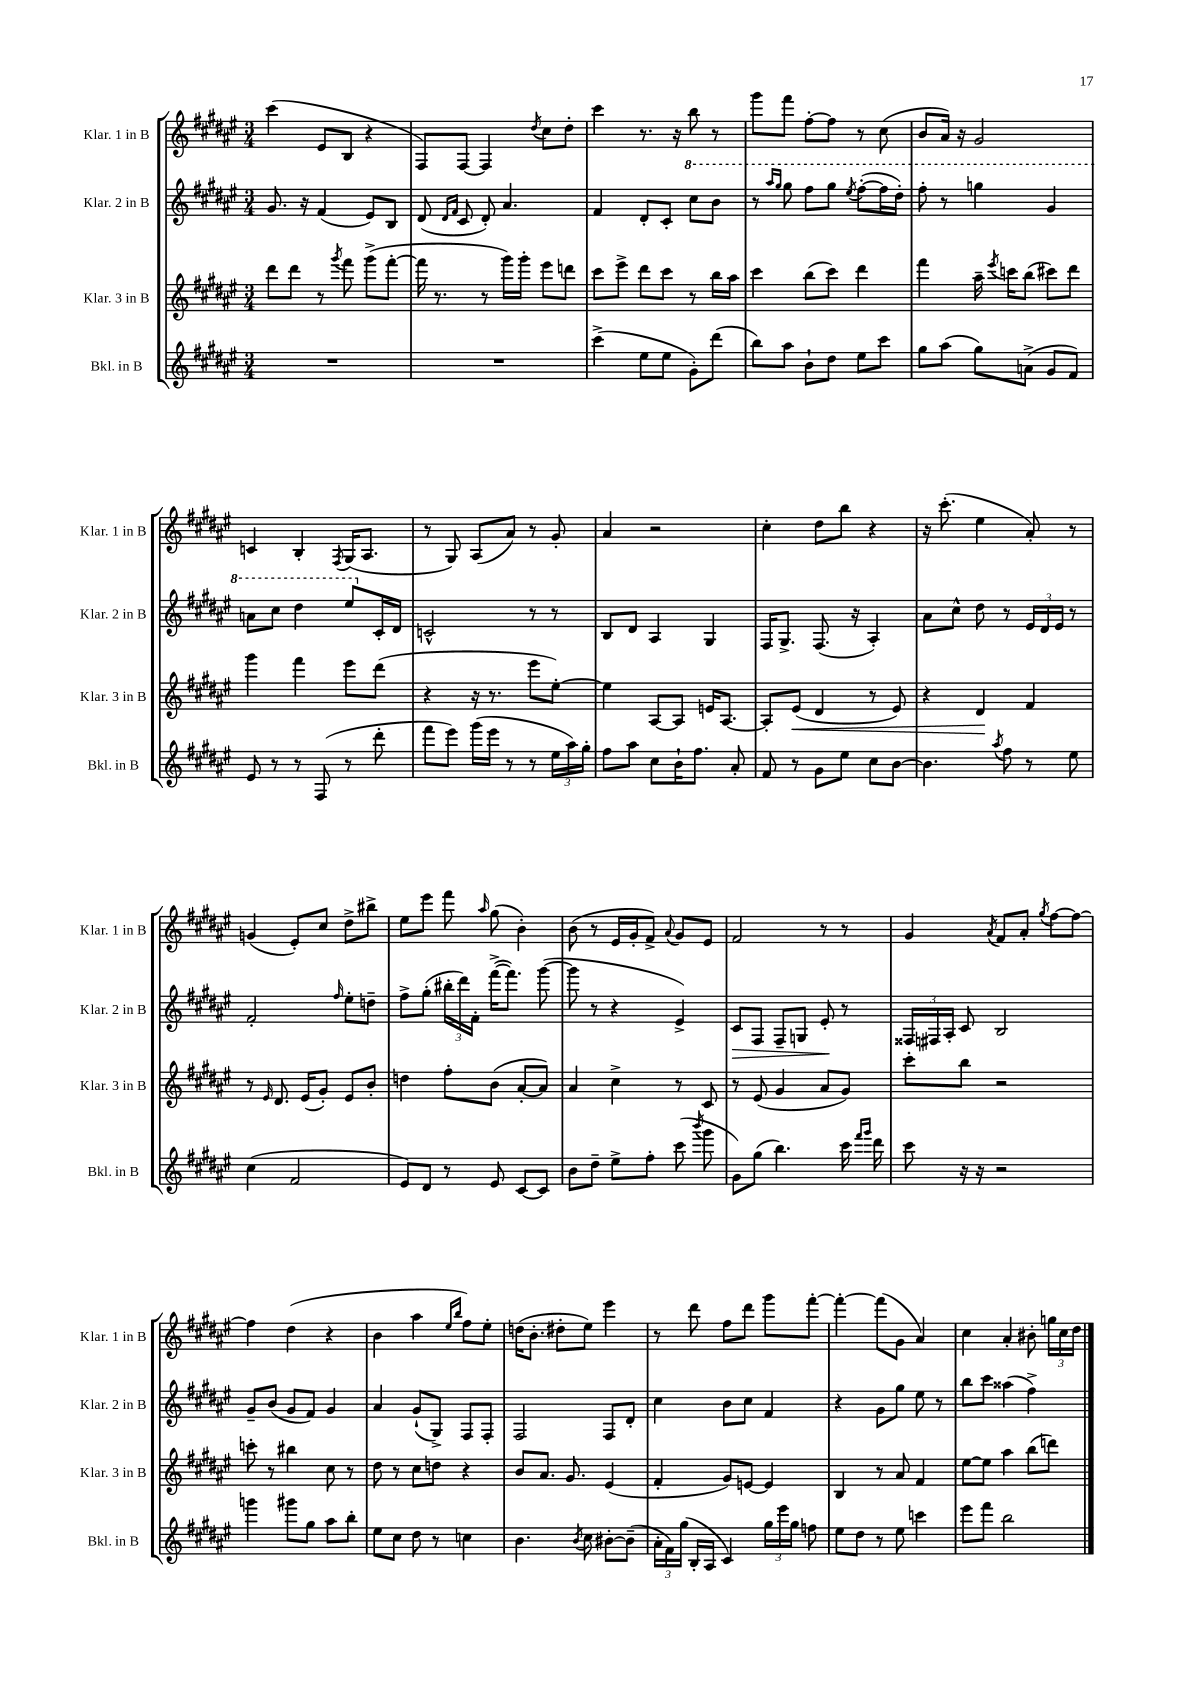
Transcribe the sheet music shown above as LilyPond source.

<<
\new StaffGroup <<
\new Staff = "s0" \with { instrumentName = "Klar. 1 in B" shortInstrumentName = "Klar. 1 in B" } {
    \clef treble \key fis \major \numericTimeSignature \time 3/4
    \autoBeamOff cis'''4( eis'8[ b8] r4 |
    fis8[) fis8]~ fis4 \acciaccatura { dis''8 } cis''8[ dis''8]-. |
    cis'''4 r8. r16 b''8 r8 |
    gis'''8[ fis'''8] fis''8[~-. fis''8] r8 cis''8( |
    b'8[ ais'16]) r16 gis'2 |
    c'4 b4-. \acciaccatura { fis8 } gis16[( ais8.] |
    r8 gis8) ais8[( ais'8]) r8 gis'8-. |
    ais'4 r2 |
    cis''4-. dis''8[ b''8] r4 |
    r16 cis'''8.-.( eis''4 ais'8-.) r8 |
    g'4( eis'8[-.) cis''8] dis''8[-> bis''8]-> |
    eis''8[ eis'''8] fis'''8 \grace { ais''16 } gis''8( b'4-.) |
    b'8( r8 eis'16[ gis'16-. fis'8]->) \appoggiatura { ais'8 } gis'8[ eis'8] |
    fis'2 r8 r8 |
    gis'4 \acciaccatura { ais'8 } fis'8[ ais'8]-. \acciaccatura { gis''8 } fis''8[~ fis''8]~ |
    fis''4 dis''4( r4 |
    b'4 ais''4 \grace { eis''16[ b''16] } fis''8[) eis''8]-. |
    d''16[( b'8.]-. dis''8[-. eis''8]) eis'''4 |
    r8 dis'''8 fis''8[ dis'''8] gis'''8[ fis'''8]~-. |
    fis'''4~-. fis'''8[( gis'8] ais'4) |
    cis''4 ais'4-. bis'8-. \tuplet 3/2 { g''16[ cis''16 dis''16] } \bar "|." |
}
\new Staff = "s1" \with { instrumentName = "Klar. 2 in B" shortInstrumentName = "Klar. 2 in B" } {
    \clef treble \key fis \major \numericTimeSignature \time 3/4
    \autoBeamOff gis'8. r16 fis'4( eis'8[) b8] |
    dis'8( \grace { dis'16[ fis'16] } cis'8 dis'8-.) ais'4. |
    fis'4 dis'8[-. cis'8]-. \ottava #1 cis'''8[ b''8] |
    r8 \grace { ais'''16[ gis'''16] } gis'''8 fis'''8[ gis'''8] \acciaccatura { eis'''8 } fis'''8[~-.( fis'''16 dis'''16]-.) |
    fis'''8-. r8 g'''4 gis''4 |
    a''8[ cis'''8] dis'''4 eis'''8[ \ottava #0 cis'16-. dis'16] |
    c'2-^ r8 r8 |
    b8[ dis'8] ais4 gis4 |
    fis16[ gis8.]-> fis8.( r16 ais4-.) |
    ais'8[ cis''8]-^ dis''8 r8 \tuplet 3/2 { eis'16[ dis'16 eis'16] } r8 |
    fis'2-. \grace { fis''16 } eis''8[-. d''8]-- |
    fis''8[-> gis''8]-.( \tuplet 3/2 { bis''16[-. dis'''16) fis'16]-. } fis'''16[~->( fis'''8.]) gis'''8~( |
    gis'''8 r8 r4 eis'4->) |
    cis'8[\> fis8] fis8[-- g8] eis'8-.\! r8 |
    \tuplet 3/2 { fisis16[ fis16 ais16]-. } cis'8 b2 |
    gis'8[-- b'8]( gis'8[ fis'8]) gis'4 |
    ais'4 gis'8[-!( gis8]->) fis8[ fis8]-. |
    fis2 fis8[ dis'8]-. |
    cis''4 b'8[ cis''8] fis'4 |
    r4 gis'8[ gis''8] eis''8 r8 |
    b''8[ cis'''8] aisis''4( fis''4->) \bar "|." |
}
\new Staff = "s2" \with { instrumentName = "Klar. 3 in B" shortInstrumentName = "Klar. 3 in B" } {
    \clef treble \key fis \major \numericTimeSignature \time 3/4
    \autoBeamOff dis'''8[ dis'''8] r8 \acciaccatura { gis'''8 } fis'''8 gis'''8[->( fis'''8]~-. |
    fis'''16 r8. r8 gis'''16[) gis'''16]-. eis'''8[ d'''8] |
    cis'''8[ eis'''8]-> dis'''8[ cis'''8] r8 b''16[ ais''16] |
    cis'''4 b''8[( cis'''8]) dis'''4 |
    fis'''4 ais''16-- \acciaccatura { eis'''8 } c'''16[ b''8]( cis'''8[) dis'''8] |
    gis'''4 fis'''4 eis'''8[ dis'''8]( |
    r4 r16 r8. eis'''8[ eis''8]~-.) |
    eis''4 ais8[~ ais8] e'16[ ais8.]~ |
    ais8[-. eis'8]\<( dis'4 r8 eis'8) |
    r4 dis'4\! fis'4 |
    r8 \grace { eis'16 } dis'8. eis'16[( gis'8]-.) eis'8[ b'8]-. |
    d''4 fis''8[-. b'8]( ais'8[~-. ais'8]) |
    ais'4 cis''4-> r8 cis'8 |
    r8 eis'8( gis'4 ais'8[ gis'8]) |
    cis'''8[-. b''8] r2 |
    c'''8-. r8 bis''4 cis''8 r8 |
    dis''8 r8 cis''8[ d''8] r4 |
    b'8[ ais'8.] gis'8. eis'4( |
    fis'4-. gis'8[) e'8]~ e'4 |
    b4 r8 ais'8 fis'4 |
    eis''8[~ eis''8] ais''4 b''8[( d'''8]) \bar "|." |
}
\new Staff = "s3" \with { instrumentName = "Bkl. in B" shortInstrumentName = "Bkl. in B" } {
    \clef treble \key fis \major \numericTimeSignature \time 3/4
    \autoBeamOff R2. |
    R2. |
    cis'''4->( eis''8[ eis''8] gis'8[-.) dis'''8]( |
    b''8[) ais''8] b'8[-! dis''8] eis''8[ cis'''8] |
    gis''8[ ais''8]( gis''8[) a'8]->( gis'8[ fis'8]) |
    eis'8 r8 r8 fis8( r8 dis'''8-. |
    fis'''8[ eis'''8]) gis'''16[( eis'''16] r8 r8 \tuplet 3/2 { eis''16[ ais''16) gis''16]-. } |
    fis''8[ ais''8] cis''8[ b'16-! fis''8.] ais'8-. |
    fis'8 r8 gis'8[ eis''8] cis''8[ b'8]~ |
    b'4. \acciaccatura { ais''8 } fis''8 r8 eis''8 |
    cis''4( fis'2 |
    eis'8[) dis'8] r8 eis'8 cis'8[~ cis'8] |
    b'8[ dis''8]-- eis''8[-> fis''8]-. cis'''8( \acciaccatura { b'''8 } gis'''8 |
    gis'8[) gis''8]( b''4.) cis'''16 \grace { fis'''16[ gis'''16] } dis'''16 |
    cis'''8 r16 r16 r2 |
    g'''4 gis'''8[ gis''8] ais''8[ b''8]-. |
    eis''8[ cis''8] dis''8 r8 c''4 |
    b'4. \acciaccatura { b'8 } cis''8 bis'8[~-. bis'8]--( |
    \tuplet 3/2 { ais'16[-. fis'16) gis''16]( } b16[-. ais16] cis'4) \tuplet 3/2 { gis''16[ eis'''16 gis''16] } f''8 |
    eis''8[ dis''8] r8 eis''8 c'''4 |
    eis'''8[ fis'''8] b''2 \bar "|." |
}
>>
>>
\layout { \context { \Score \remove "Bar_number_engraver" } }
